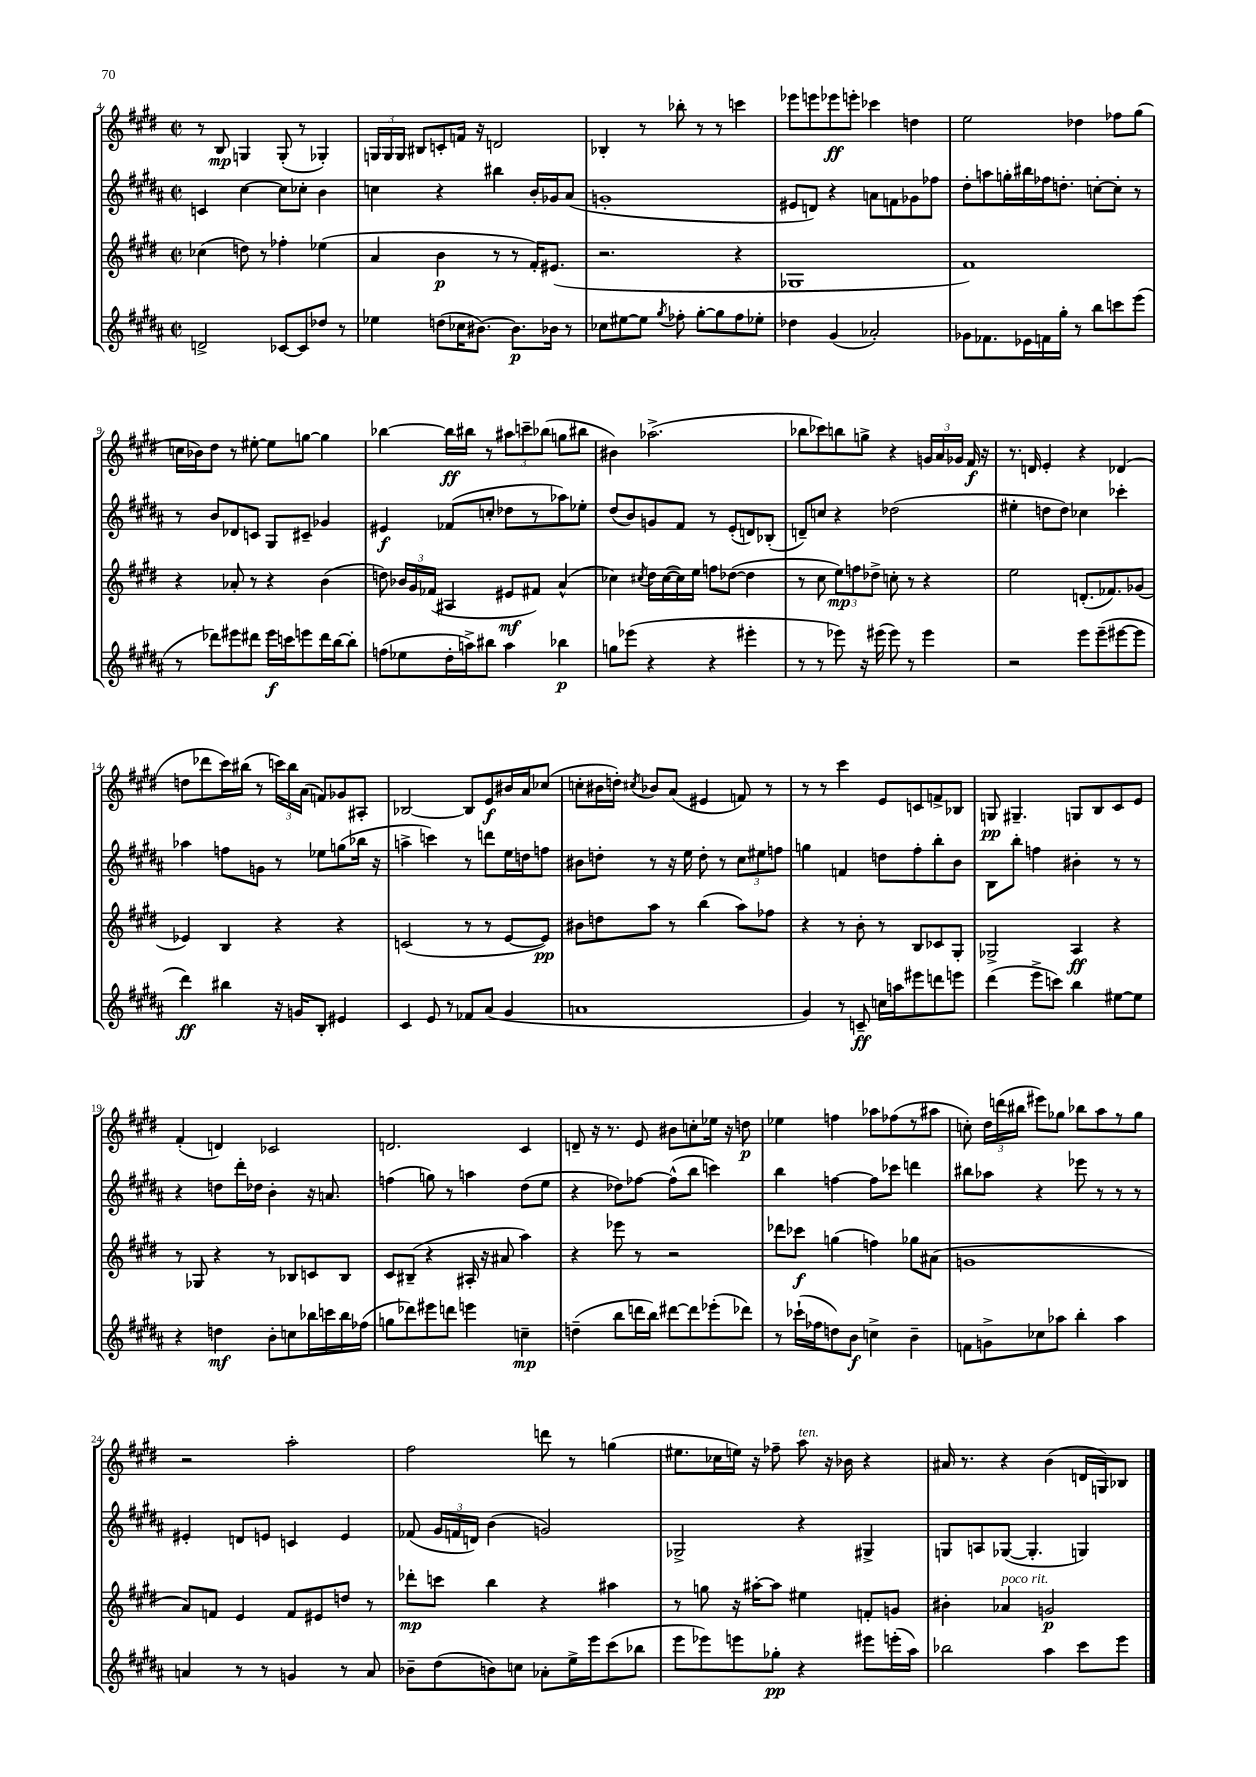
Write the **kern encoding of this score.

**kern	**kern	**kern	**kern
*staff4	*staff3	*staff2	*staff1
*clefG2	*clefG2	*clefG2	*clefG2
*k[f#c#g#d#a#]	*k[f#c#g#d#]	*k[f#c#g#d#a#]	*k[f#c#g#d#]
*M2/2	*M2/2	*M2/2	*M2/2
*met(c|)	*met(c|)	*met(c|)	*met(c|)
2d^	(4cc-	4c	8r
.	.	.	8B
.	8dd)	[4cc#	4G
.	8r	.	.
[8c-	4ff-'	8cc#]	(8G'
8c-]	.	8cc-'	8r
8dd-	(4ee-	4b	4G-')
8r	.	.	.
=	=	=	=
4ee-	4a	4cc	24G
.	.	.	24G
.	.	.	24G
.	.	.	8B#
(8dd	4b	4r	8c'
16cc-	.	.	16f
[8.b#)	.	.	16r
.	8r	4bb#	2d
8.b#]	8r	.	.
.	16f#')	16b'	.
16b-	(8.e#	16g-	.
8r	.	(8a#	.
=	=	=	=
8cc-	2.r	1g'	4B-'
[8ee#	.	.	.
8ee#]	.	.	8r
8qgg#	.	.	.
8ff-'	.	.	8bb-'
[8gg#'	.	.	8r
8gg#]	.	.	8r
8ff-	4r	.	4ccc
8ee-'	.	.	.
=	=	=	=
4dd-	1G-	8e#	8eee-
.	.	8d)	8eee
(4g#	.	4r	8eee-
.	.	.	8eee'
2a-')	.	8a	4ccc-
.	.	8f	.
.	.	8g-	4dd
.	.	8ff-	.
=	=	=	=
8g-	1f#)	8dd#'	2ee
8.f-	.	8aa	.
.	.	16gg'	.
16e-	.	16bb#	.
16f	.	16ff-	.
16gg#'	.	8.dd'	.
8r	.	.	4dd-
8bb	.	[8cc'	.
8ccc	.	8cc']	8ff-
(8eee	.	8r	(8gg#
=	=	=	=
8r	4r	8r	16cc
.	.	.	16b-)
8ddd-)	.	8b	8dd#
8eee#	8a-'	8d-	8r
8ddd#	8r	8c	[8ee#'
16eee#	4r	8G#	8ee#]
16ccc	.	.	.
8eee	.	8c#~	[8gg
16ddd#	(4b	4g-	4gg]
[16bb	.	.	.
8bb']	.	.	.
=	=	=	=
(8ff	8dd)	4e#	[4bb-
8ee-	24b-	.	.
.	24g#	.	.
.	(24f-	.	.
16dd#'	4A#	(8f-	16bb-]
16aa^)	.	.	16bb#
8bb#	.	8cc'	8r
4aa	8e#	8dd-	12aa#
.	.	.	12ccc~
.	8f#)	8r	.
.	.	.	(12bb-
4bb-	(4a^^	8aa-)	8gg
.	.	8ee-'	8bb#
=	=	=	=
8gg	4cc-)	(8dd#	4b#)
(8eee-	.	8b)	.
.	8qcc#	.	.
4r	16dd#	8g	(2.aa-^
.	([16cc#	.	.
.	16cc#])	8f#	.
.	16ee	.	.
4r	8ff	8r	.
.	([8dd-	(8e'	.
4eee#'	4dd-]	8d)	.
.	.	(8B-'	.
=	=	=	=
8r	8r	8d~)	8bb-
8r	8cc#	8cc	8ccc-)
8eee-)	12ee)	4r	8bb
.	12ff	.	.
16r	.	.	8gg^
.	12dd-^	.	.
(16eee#	.	.	.
8eee#)	8cc'	(2dd-	4r
8r	8r	.	.
4eee#	4r	.	24g
.	.	.	24a
.	.	.	24g-
.	.	.	16f#
.	.	.	16r
=	=	=	=
2r	2ee	4ee#'	8.r
.	.	.	16d
.	.	8dd	4e'
.	.	8dd)	.
8eee	(8.d'	4cc-	4r
(8eee~	.	.	.
.	8.f-)	.	.
[8eee#	.	4ccc-'	(4d-
8eee#]	(8g-	.	.
=	=	=	=
4ddd#)	4e-)	4aa-	8dd
.	.	.	8ddd-
4bb#	4B	8ff	16ccc#)
.	.	.	(16bb#
.	.	8g	8r
16r	4r	8r	24ccc)
.	.	.	24bb#
16g	.	.	.
.	.	.	(24a
8B'	.	8ee-	8f)
4e#	4r	(8gg	8g-
.	.	16bb-	8A#'
.	.	16r	.
=	=	=	=
4c#	(2c	4aa^	[2B-
8e	.	4ccc)	.
8r	.	.	.
8f-	8r	8r	8B-]
(8a#	8r	8ddd	8e
4g#	[8e	16ee	16b#
.	.	16dd	16a
.	8e])	8ff	(8cc-
=	=	=	=
1a	8b#	8b#	8cc'
.	8dd	8dd'	16b#
.	.	.	16dd')
.	.	.	8qcc#
.	8aa	8r	8b-
.	8r	16r	(8a
.	.	16ee	.
.	(4bb	8dd'	4e#
.	.	8r	.
.	8aa)	12cc#	8f)
.	.	12ee#	.
.	8ff-	.	8r
.	.	12ff	.
=	=	=	=
4g#)	4r	4gg	8r
.	.	.	8r
8r	8r	4f	4ccc#
8c~	8b'	.	.
16cc	8r	8dd	8e
16aa	.	.	.
8eee#	8B	8ff#'	8c
8ddd	8c-	8bb'	8f^
8eee	8G#'	8b	8B-
=	=	=	=
(4ddd#	2G-^	8B	8G
.	.	8bb'	4.G#~
8eee^	.	4ff	.
8ccc)	.	.	.
4bb	4A	4b#'	8G
.	.	.	8B
[8ee#	4r	8r	8c#
8ee#]	.	8r	8e
=	=	=	=
4r	8r	4r	(4f#'
.	8G-	.	.
4dd	4r	8dd	4d)
.	.	16ddd#'	.
.	.	16dd-	.
8b'	8r	4b'	2c-
8cc	8B-	.	.
16bb-	8c	16r	.
16ccc	.	8.a	.
16bb-	8B-	.	.
(16ff-	.	.	.
=	=	=	=
8gg	8c#	(4ff	2.d
8ddd-)	(8B#~	.	.
8eee#	4r	8gg)	.
8ddd	.	8r	.
4eee	16A#'	4aa	.
.	16r	.	.
.	8a#	.	.
4cc~	4aa)	(8dd#	4c#
.	.	8ee	.
=	=	=	=
(4dd~	4r	4r	8d~
.	.	.	16r
.	.	.	8.r
8bb	8eee-	8dd-)	.
16ddd	8r	[8ff-	8e
16bb)	.	.	.
[8ddd#	2r	(8ff-^^]	8b#
8ddd#]	.	8bb	8cc'
(8eee-'	.	4ccc)	16ee-
.	.	.	16r
8ddd-)	.	.	8dd
=	=	=	=
8r	8ddd-	4bb	4ee-
(16ccc-`	8ccc-	.	.
16ff-	.	.	.
8dd)	(4gg	[4ff	4ff
8b	.	.	.
4cc^	4ff)	8ff]	8aa-
.	.	8ccc-	(8ff-
4b~	8gg-	4ddd	8r
.	(8a#	.	8aa#
=	=	=	=
8f	1g	8bb#	8cc')
8g^	.	8aa-	24dd#
.	.	.	(24ddd
.	.	.	24bb#
8cc-	.	4r	8eee#)
8aa-	.	.	8gg-
4bb'	.	8eee-	8bb-
.	.	8r	8aa
4aa-	.	8r	8r
.	.	8r	8gg-
=	=	=	=
4a	8a)	4e#'	2r
.	8f	.	.
8r	4e	8d	.
8r	.	8e	.
4g	8f	4c	2aa'
.	8e#	.	.
8r	8dd	4e	.
8a	8r	.	.
=	=	=	=
8b-~	8ddd-'	(8f-	2ff#
(8dd#	8ccc	24g#	.
.	.	24f	.
.	.	24d)	.
8b)	4bb	(4b	.
8cc	.	.	.
8a-'	4r	2g)	8ddd
16ee^	.	.	8r
16eee	.	.	.
(8ccc#	4aa#	.	(4gg
8bb-	.	.	.
=	=	=	=
8eee	8r	2G-^	8.ee#
8eee-)	8gg	.	.
.	.	.	16cc-
8eee	16r	.	16ee)
.	[16aa#'	.	16r
8gg-'	8aa#]	.	8ff-~
4r	4ee#	4r	8aa
.	.	.	16r
.	.	.	16b-
8eee#	8f'	4G#^	4r
(16eee'	8g	.	.
16aa#)	.	.	.
=	=	=	=
2bb-	4b#'	8G	16a#
.	.	.	8.r
.	.	8A	.
.	4a-	([8G-	4r
.	.	4.G-']	.
4aa#	2g	.	(4b
8ccc#	.	4G)	16d
.	.	.	16G)
8eee	.	.	8B-
==	==	==	==
*-	*-	*-	*-
